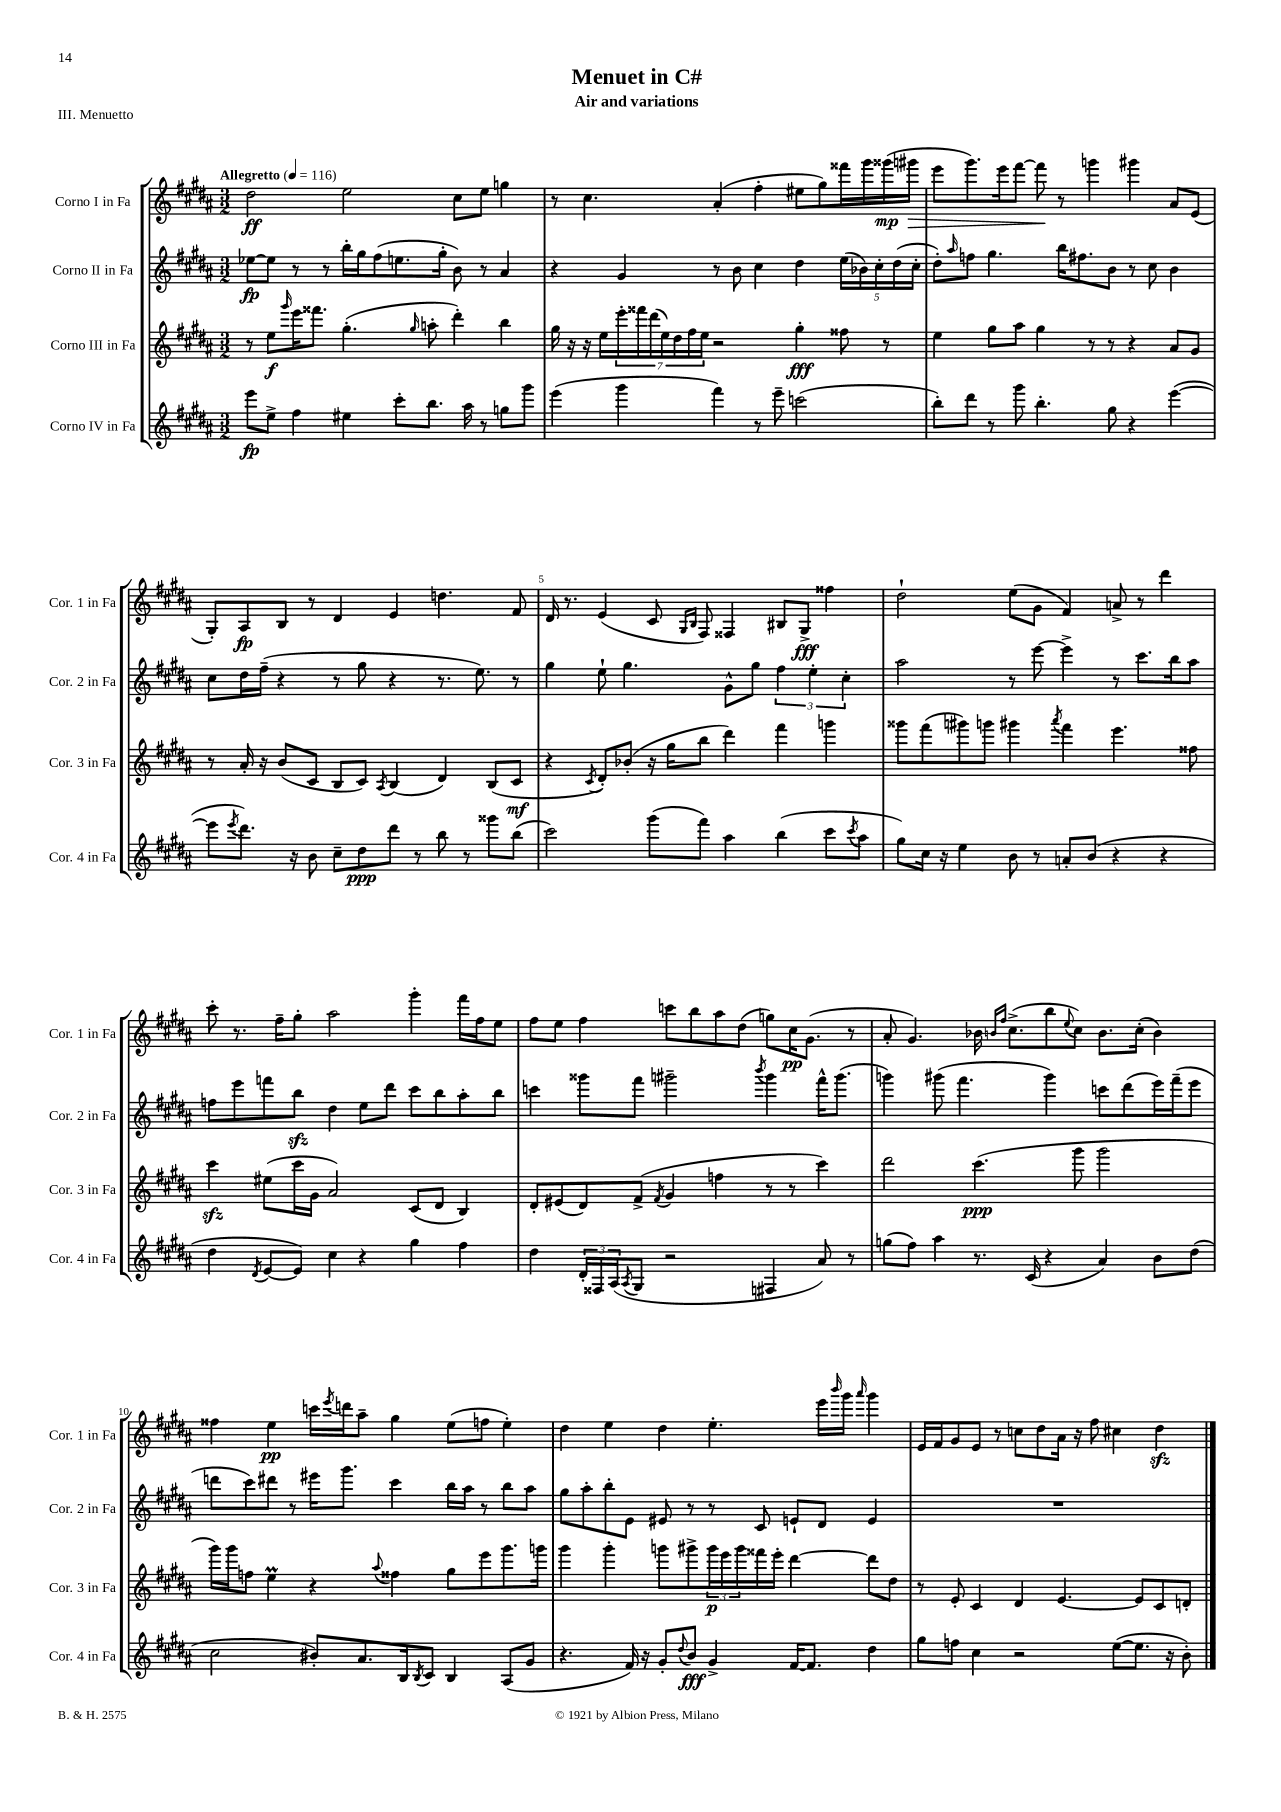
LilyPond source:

\header { title = "Menuet in C#" subtitle = "Air and variations" piece = "III. Menuetto" }
<<
\new StaffGroup <<
\new Staff = "s0" \with { instrumentName = "Corno I in Fa" shortInstrumentName = "Cor. 1 in Fa" } {
    \clef treble \key b \major \numericTimeSignature \time 3/2 \tempo "Allegretto" 4 = 116
    dis''2\ff e''2 cis''8 e''8 g''4 |
    r8 cis''4. ais'4-.( fis''4-. eis''8 gis''8) fisis'''16 gis'''16 gisis'''16\mp( gis'''16\> |
    e'''8 gis'''8.) e'''16 fis'''8~ fis'''8\! r8 g'''4 gis'''4 ais'8 e'8( |
    gis8-.) ais8\fp b8 r8 dis'4 e'4 d''4. fis'8 |
    dis'16 r8. e'4( cis'8 \grace { gis16 b16 } fis8) fisis4 bis8 gis8->\fff fisis''4 |
    dis''2-! e''8( gis'8 fis'4) a'8-> r8 dis'''4 |
    cis'''8-. r8. fis''16-- gis''8-. ais''2 gis'''4-. fis'''16 fis''16 e''8 |
    fis''8 e''8 fis''4 c'''8 b''8 ais''8 dis''8( g''8) cis''16\pp gis'8.( r8 |
    ais'8-. gis'4.) bes'16 \grace { b'16 fis''16 } cis''8.->( b''8 \appoggiatura { e''8 } cis''8) b'8. cis''16-.( b'4) |
    fisis''4 e''4\pp c'''16 \acciaccatura { e'''8 } d'''16 ais''8-- gis''4 e''8( f''8 e''4-.) |
    dis''4 e''4 dis''4 e''4.-. e'''16 \grace { b'''16 } gis'''16 \grace { ais'''16 } gis'''4 |
    e'16 fis'16 gis'8 e'8 r8 c''8 dis''8 ais'16 r16 fis''8 cis''4 dis''4\sfz \bar "|." |
}
\new Staff = "s1" \with { instrumentName = "Corno II in Fa" shortInstrumentName = "Cor. 2 in Fa" } {
    \clef treble \key b \major \numericTimeSignature \time 3/2
    ees''8~\fp ees''8 r8 r8 b''16-. gis''16 fis''8( e''8. gis''16-. b'8) r8 ais'4 |
    r4 gis'4 r8 b'8 cis''4 dis''4 \tuplet 5/4 { e''16( bes'16) cis''16-. dis''16( cis''16-. } |
    dis''8-.) \grace { ais''16 } f''8 gis''4. b''16 fis''8. b'8 r8 cis''8 b'4 |
    cis''8 dis''16 fis''16--( r4 r8 gis''8 r4 r8. e''8.) r8 |
    gis''4 e''8-! gis''4. gis'8-^ gis''8 \tuplet 3/2 { fis''4 e''4-. cis''4-. } |
    ais''2 r8 e'''8~ e'''4-> r8 cis'''8. b''16 ais''8 |
    f''8 e'''8 f'''8 b''8\sfz dis''4 e''8 dis'''8 cis'''8 b''8 ais''8-. b''8 |
    c'''4 gisis'''8 fis'''8 gis'''2-- \acciaccatura { b'''8 } gis'''4 fis'''16-^ gis'''8.( |
    g'''4) gis'''8( fis'''4. gis'''4) c'''8 dis'''8( e'''16) fis'''16--( e'''8 |
    d'''8 cis'''8) dis'''8 r8 eis'''16 gis'''8. cis'''4 b''16 ais''16 r8 b''8 ais''8 |
    gis''8 ais''8-. b''8-. e'8 eis'8 r8 r8 cis'8 e'8-! dis'8 e'4 |
    R1. \bar "|." |
}
\new Staff = "s2" \with { instrumentName = "Corno III in Fa" shortInstrumentName = "Cor. 3 in Fa" } {
    \clef treble \key b \major \numericTimeSignature \time 3/2
    r8 e''8\f \grace { gis'''16 } e'''16 fisis'''8. gis''4.-.( \grace { gis''16 } a''8-. dis'''4-.) b''4 |
    gis''16 r16 r16 e''16 \tuplet 7/4 { e'''16-. fisis'''16 dis'''16( e''16) dis''16 fis''16 e''16 } r2 gis''4-.\fff fisis''8 r8 |
    e''4 gis''8 ais''8 gis''4 r8 r8 r4 ais'8 gis'8 |
    r8 ais'16-. r16 b'8( cis'8 b8 cis'8) \acciaccatura { ais8 } b4( dis'4) b8( cis'8\mf |
    r4 \acciaccatura { cis'8 } dis'8-.) bes'8-.( r16 gis''16 b''8 dis'''4) fis'''4 g'''4 |
    gisis'''8 fis'''8( gis'''8) g'''8 gis'''4 \acciaccatura { ais'''8 } fis'''4 e'''4. fisis''8 |
    cis'''4\sfz eis''8( cis'''16 gis'16 ais'2) cis'8( dis'8 b4) |
    dis'8-. eis'8( dis'8) fis'8->( \acciaccatura { fis'8 } gis'4 f''4 r8 r8 cis'''4) |
    dis'''2 cis'''4.\ppp( gis'''8 gis'''2 |
    gis'''16) gis'''16 f''8 e''4\prall r4 \appoggiatura { ais''8 } fisis''4 gis''8 e'''8 gis'''8. g'''16 |
    gis'''4 gis'''4-. g'''8 gis'''8-> \tuplet 3/2 { gis'''16\p e'''16 gis'''16 } fisis'''16 e'''16-. dis'''4~ dis'''8 dis''8 |
    r8 e'8-. cis'4 dis'4 e'4.~ e'8 cis'8 d'8-. \bar "|." |
}
\new Staff = "s3" \with { instrumentName = "Corno IV in Fa" shortInstrumentName = "Cor. 4 in Fa" } {
    \clef treble \key b \major \numericTimeSignature \time 3/2
    e'''8\fp e''8-> fis''4 eis''4 cis'''8-. b''8. ais''16 r8 g''8 gis'''8 |
    e'''4( gis'''4 fis'''4) r8 e'''8-- c'''2( |
    b''8-.) dis'''8 r8 gis'''8 b''4.-. gis''8 r4 e'''4~( |
    e'''8 \acciaccatura { e'''8 } dis'''8.) r16 b'8 cis''8-- dis''8\ppp dis'''8 r8 b''8 r8 gisis'''8 b''8( |
    cis'''2) gis'''8( fis'''8) ais''4 b''4( cis'''8 \acciaccatura { cis'''8 } ais''8 |
    gis''8) cis''16 r16 e''4 b'8 r8 a'8-. b'8( r4 r4 |
    dis''4 \acciaccatura { dis'8 } e'8~ e'8) cis''4 r4 gis''4 fis''4 |
    dis''4 \tuplet 3/2 { dis'16-. fisis16 ais16( } \acciaccatura { ais8 } gis8 r2 fis4 ais'8) r8 |
    g''8( fis''8) ais''4 r8. cis'16( r4 ais'4) b'8 dis''8( |
    cis''2 bis'8-.) ais'8. b16 \acciaccatura { b8 } cis'8 b4 ais8( gis'8 |
    r4. fis'16) r16 gis'8-. \appoggiatura { dis''8 } b'8\fff gis'4-> fis'16~ fis'8. dis''4 |
    gis''8 f''8 cis''4 r2 e''8~( e''8. r16 b'8-.) \bar "|." |
}
>>
>>
\layout { \context { \Score \override BarNumber.break-visibility = ##(#f #t #t) barNumberVisibility = #(every-nth-bar-number-visible 5) } }
